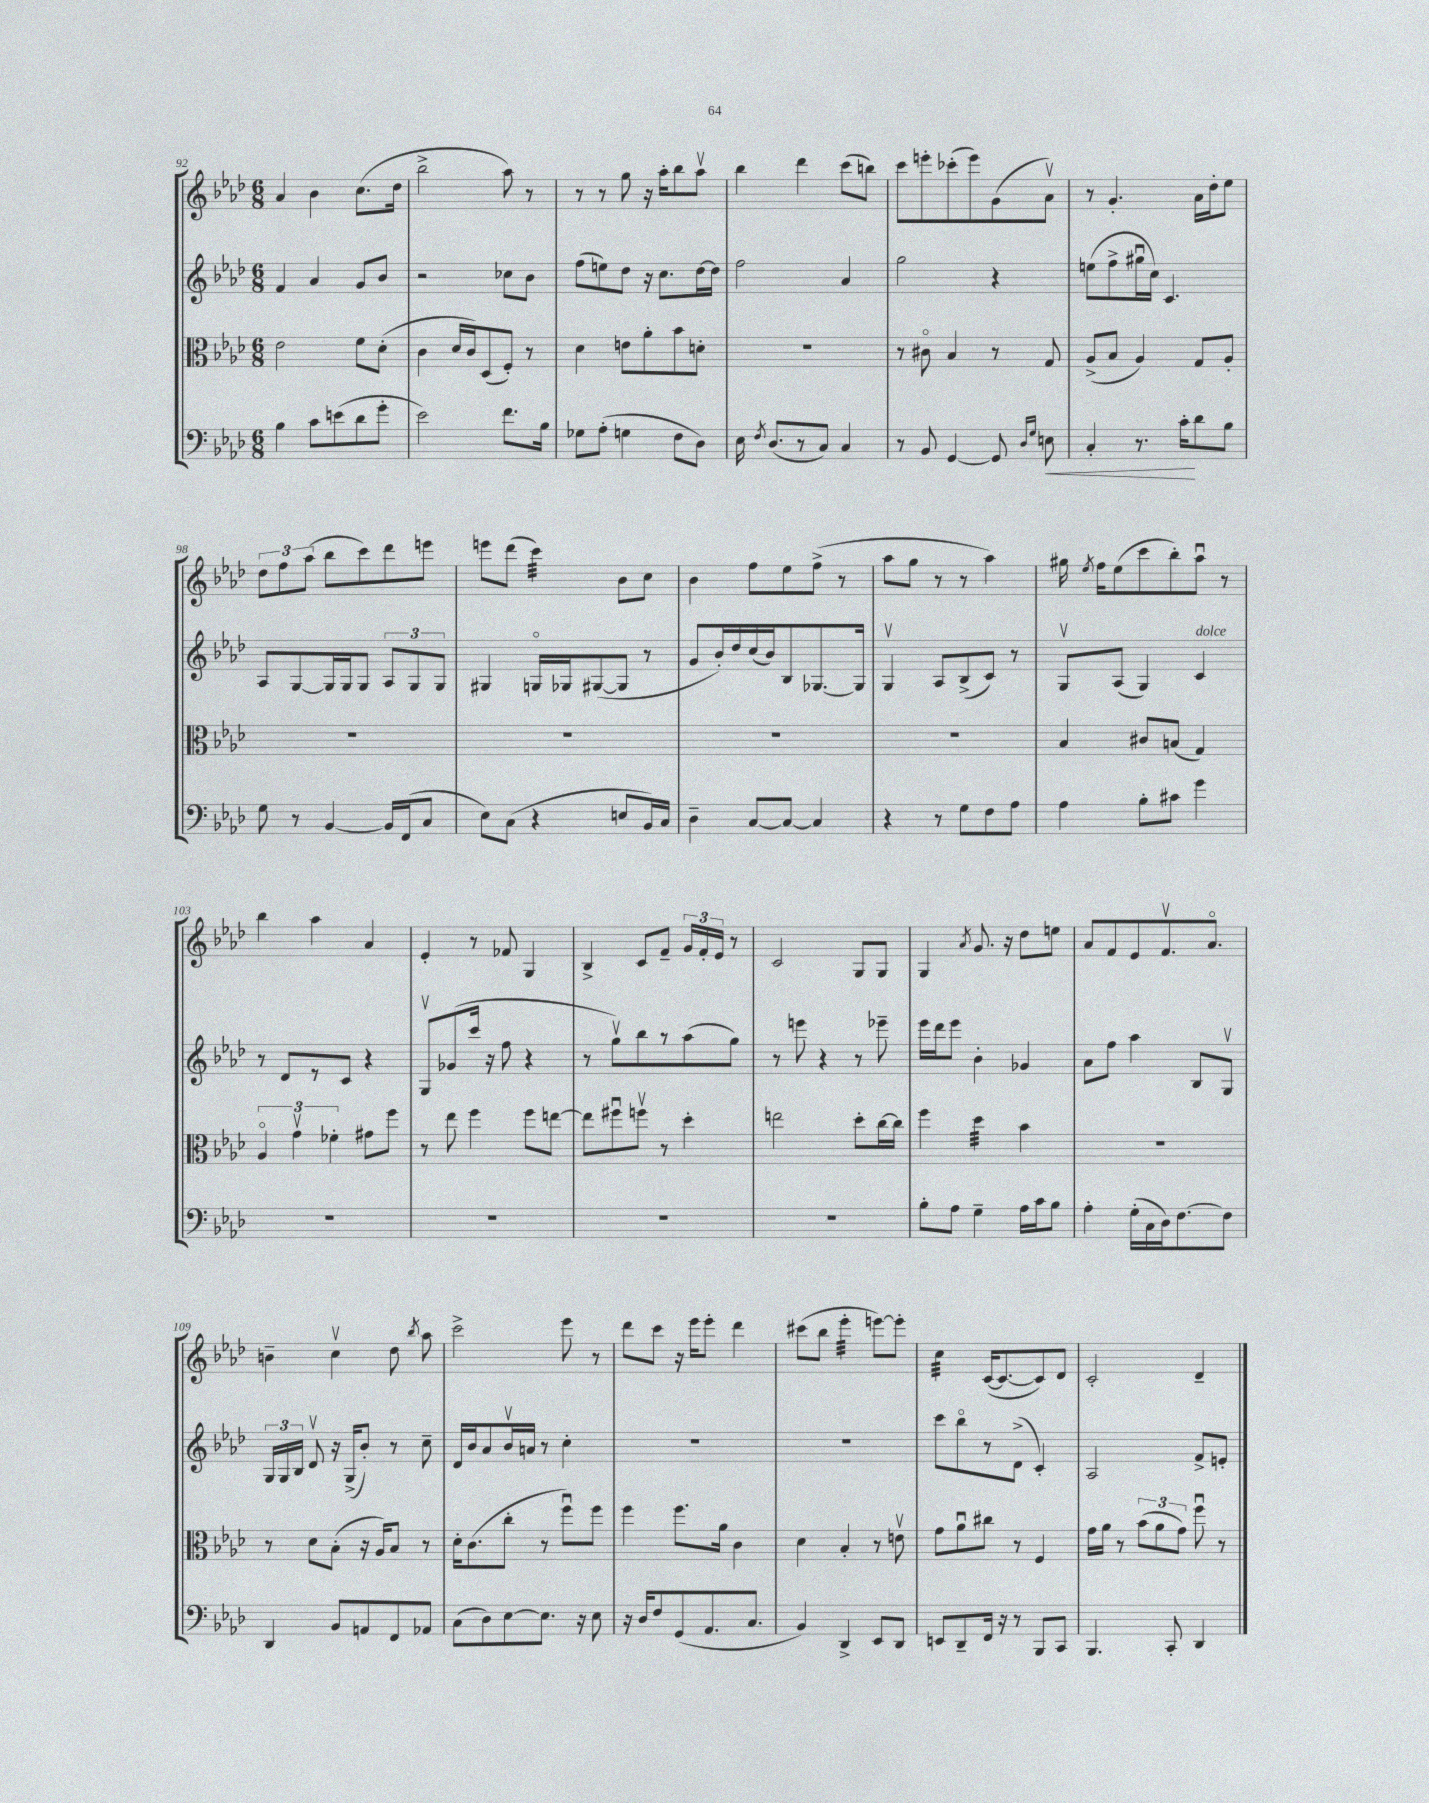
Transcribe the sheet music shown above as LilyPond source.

<<
\new StaffGroup <<
\new Staff = "s0" {
    \clef treble \key aes \major \numericTimeSignature \time 6/8
    \autoBeamOff aes'4 bes'4 c''8.[( des''16] |
    bes''2-> aes''8) r8 |
    r8 r8 g''8 r16 aes''16[-. bes''8 aes''8]\upbow |
    bes''4 des'''4 c'''8[( b''8]) |
    c'''8[ e'''8-. ces'''8-.( e'''8) g'8( aes'8]\upbow) |
    r8 g'4.-. aes'16[ des''16-. ees''8] |
    \tuplet 3/2 { des''8[ f''8 aes''8]( } bes''8[ c'''8) des'''8 e'''8] |
    e'''8[ des'''8]( c'''4:32) bes'8[ c''8] |
    bes'4 f''8[ ees''8 f''8]->( r8 |
    aes''8[ g''8] r8 r8 aes''4) |
    gis''16 \acciaccatura { ees''8 } f''16[ ees''8( c'''8 bes''8-.) aes''8]\downbow r8 |
    bes''4 aes''4 aes'4 |
    ees'4-. r8 fes'8 g4 |
    bes4-> c'8[ f'8]-- \tuplet 3/2 { g'16[ f'16-. ees'16] } r8 |
    c'2 g8[ g8] |
    g4 \acciaccatura { aes'8 } g'8. r16 des''8[ e''8] |
    aes'8[ f'8 ees'8 f'8.\upbow aes'8.]\flageolet |
    b'4-- c''4\upbow des''8 \acciaccatura { bes''8 } aes''8 |
    c'''2-> ees'''8 r8 |
    des'''8[ c'''8] r16 ees'''16[ ees'''8]-. des'''4 |
    cis'''8[( bes''8] ees'''4:32-. e'''8[~) e'''8]-. |
    c''4:32 c'16[~( c'8.~ c'8) des'8] |
    c'2-. des'4-- \bar "|." |
}
\new Staff = "s1" {
    \clef treble \key aes \major \numericTimeSignature \time 6/8
    \autoBeamOff f'4 aes'4 g'8[ bes'8] |
    r2 ces''8[ bes'8] |
    f''8[( e''8) des''8] r16 c''8.[ des''16~ des''16] |
    f''2 aes'4 |
    g''2 r4 |
    e''8[( f''8-> gis''16\downbow c''16]) c'4. |
    aes8[ g8~ g16 g16 g8] \tuplet 3/2 { aes8[ g8 g8] } |
    gis4 g16[\flageolet ges16 gis8~( gis8] r8 |
    g'8[ bes'16-.) des''16 c''16( bes'16) bes8 ges8.~ ges16] |
    g4\upbow aes8[ bes8->( c'8]) r8 |
    g8[\upbow aes8]( g4) c'4^\markup { \italic "dolce" } |
    r8 des'8[ r8 c'8] r4 |
    g8[\upbow ges'8( c'''16] r16 f''8 r4 |
    r8 g''8[\upbow) bes''8 r8 aes''8( g''8]) |
    r8 e'''8 r4 r8 ees'''8-- |
    ees'''16[ des'''16 ees'''8] bes'4-. ges'4 |
    aes'8[ f''8] aes''4 bes8[ g8]\upbow |
    \tuplet 3/2 { g16[ g16 bes16] } des'8\upbow r16 g16[->( bes'8]-.) r8 c''8-- |
    des'16[ bes'16 aes'8 bes'16\upbow a'16] r8 c''4-. |
    R2. |
    R2. |
    c'''8[ bes''8\flageolet r8 des'8]->( c'4-.) |
    aes2 f'8[-> e'8]-. \bar "|." |
}
\new Staff = "s2" {
    \clef alto \key aes \major \numericTimeSignature \time 6/8
    \autoBeamOff ees'2 f'8[ des'8]-.( |
    c'4 des'16[ c'16) des8( f8]-.) r8 |
    des'4 e'8[ aes'8-. bes'8 d'8]-. |
    R2. |
    r8 cis'8\flageolet bes4 r8 g8 |
    aes8[->( bes8] aes4) g8[ aes8]-. |
    R2. |
    R2. |
    R2. |
    R2. |
    bes4 cis'8[ b8]( g4) |
    \tuplet 3/2 { aes4\flageolet g'4\upbow fes'4-. } gis'8[ f''8] |
    r8 ees''8 f''4 f''8[ e''8]~ |
    e''8[ fis''8\downbow f''8]\upbow r8 des''4-. |
    e''2 des''8[-. c''16~ c''16] |
    f''4 des''4:32 bes'4 |
    R2. |
    r8 des'8[ bes8]-.( r16 aes16[) bes8] r8 |
    des'16[-. c'8.( c''8]-. r8 f''8[\downbow) f''8] |
    f''4 f''8.[ aes'16] c'4 |
    des'4 bes4-. r8 e'8\upbow |
    g'8[ aes'8\downbow cis''8] r8 f4 |
    g'16[ aes'16] r8 \tuplet 3/2 { bes'8[( aes'8 g'8]) } f''8\downbow r8 \bar "|." |
}
\new Staff = "s3" {
    \clef bass \key aes \major \numericTimeSignature \time 6/8
    \autoBeamOff bes4 c'8[ e'8( des'8 g'8]-. |
    ees'2) f'8.[ bes16] |
    ges8[ aes8]-.( g4 f8[ des8]) |
    ees16 \acciaccatura { f8 } des8.[( r8 c8]) c4 |
    r8 bes,8 g,4~ g,8 \grace { des16[ g16] } e8\< |
    c4-. r8. c'16[-.\! des'8 bes8] |
    g8 r8 bes,4~ bes,16[ f,16( c8] |
    ees8[) c8]( r4 e8[ bes,16) c16] |
    des4-- c8[~ c8]~ c4 |
    r4 r8 g8[ f8 aes8] |
    aes4 bes8[-. cis'8] g'4 |
    R2. |
    R2. |
    R2. |
    R2. |
    bes8[-. aes8] g4-- aes16[ c'16 bes8] |
    aes4-. g16[-.( c16 des16) f8.~ f8] |
    des,4 bes,8[ a,8 f,8 aes,8] |
    c8[( des8) ees8~ ees8.] r16 ees8 |
    r16 des16[ f8 g,8( aes,8. c8.] |
    bes,4) des,4-> ees,8[ des,8] |
    e,8[ des,8-- f,16] r16 r8 bes,,8[ c,8] |
    bes,,4. c,8-. des,4 \bar "|." |
}
>>
>>
\layout { \context { \Score currentBarNumber = #92 } }
